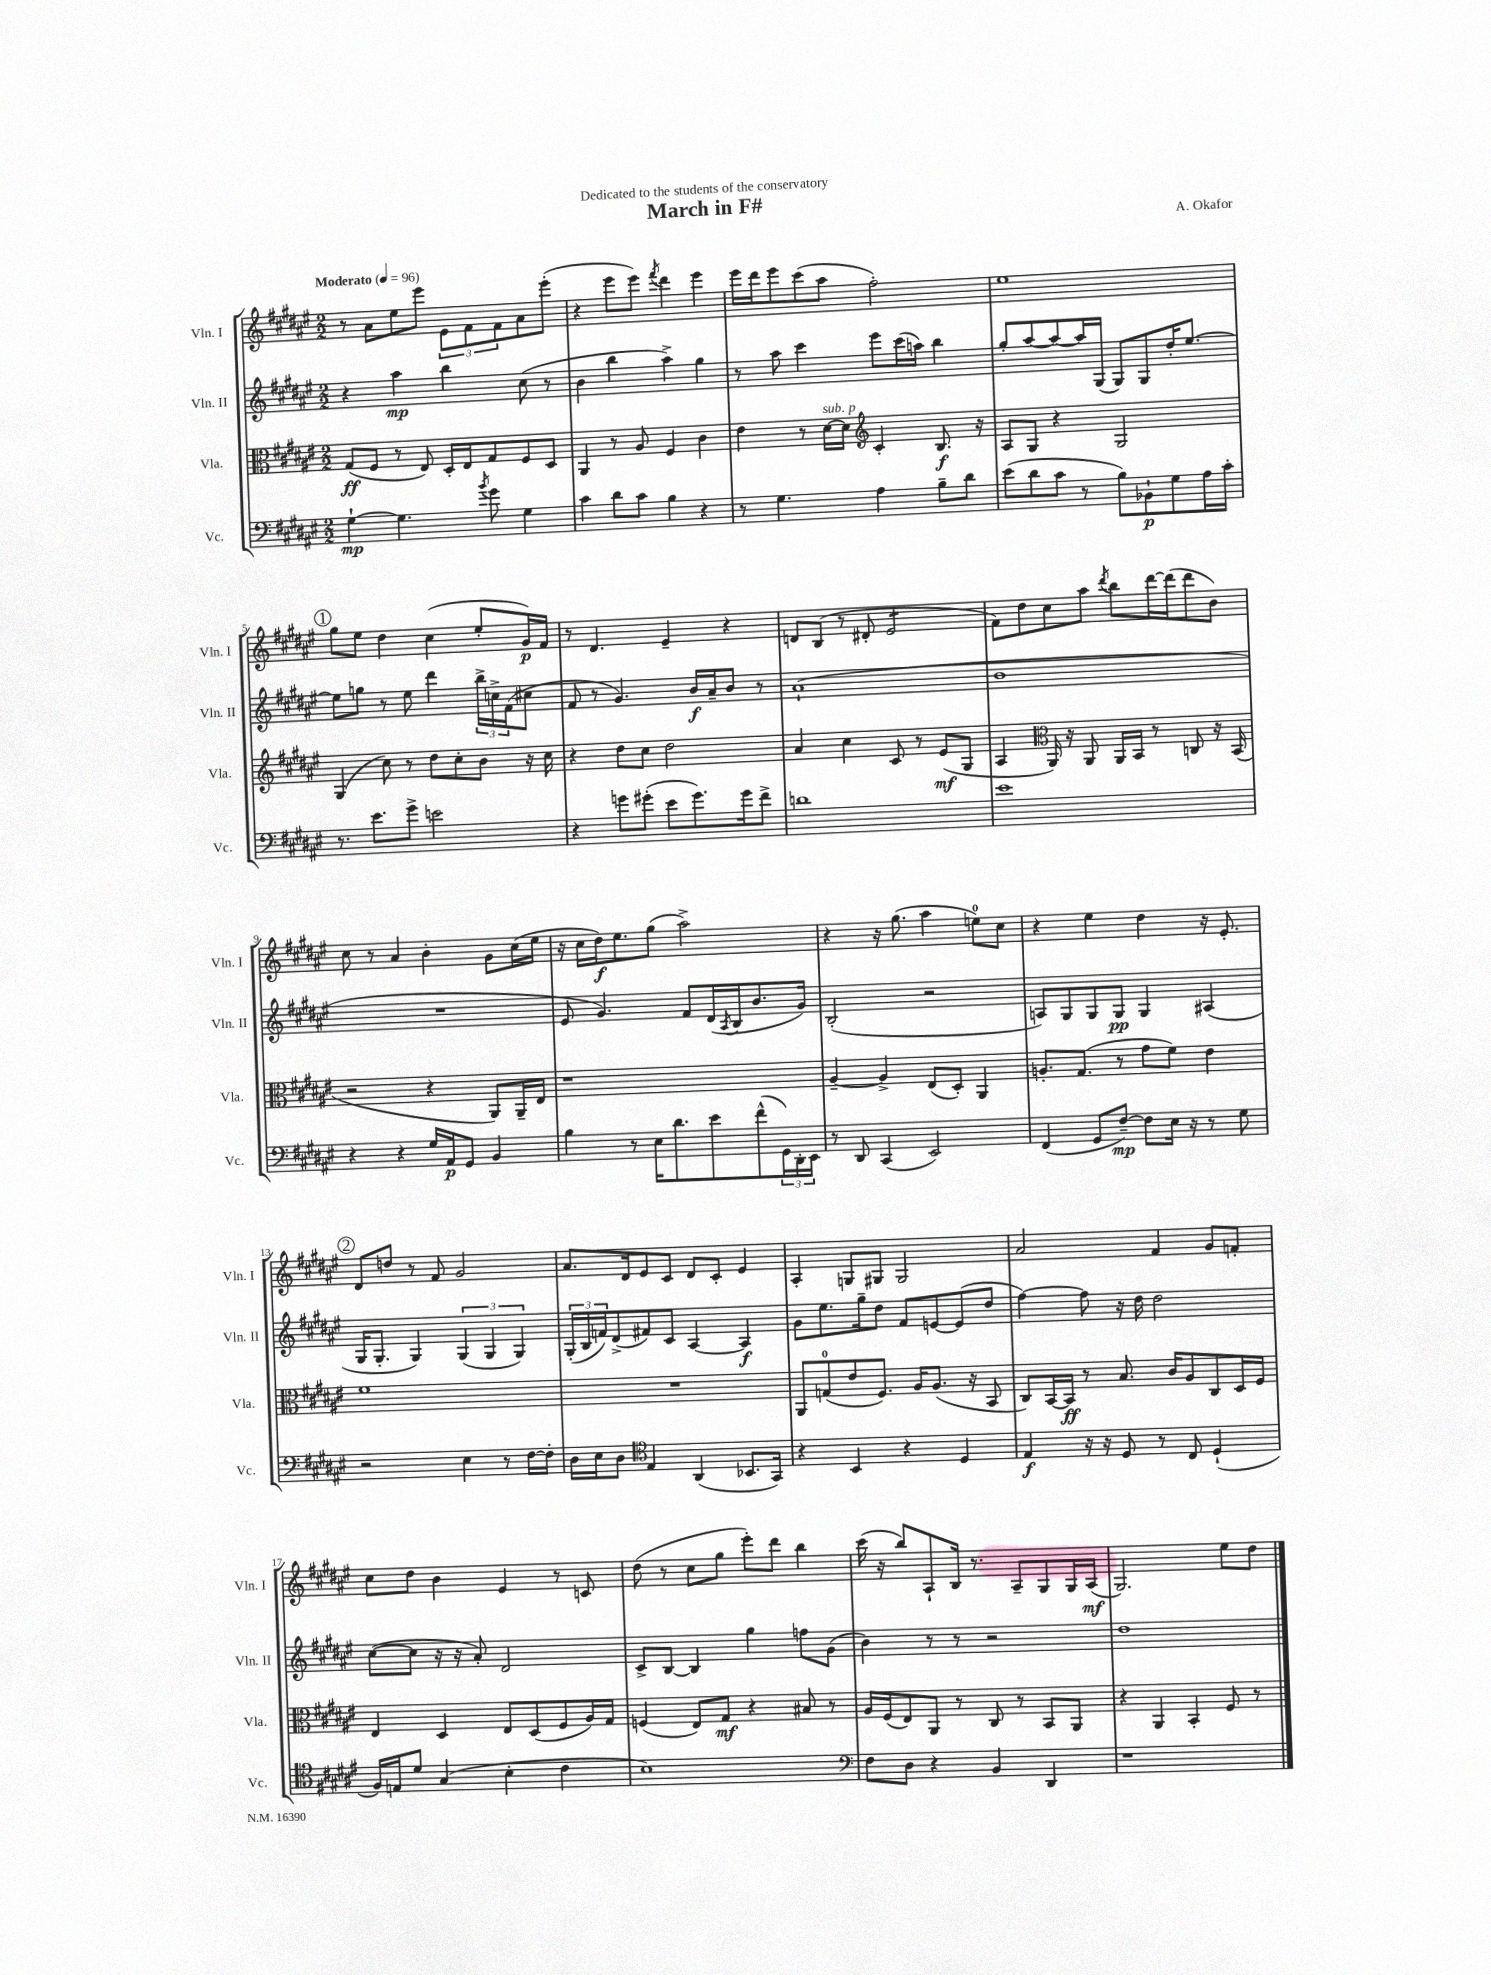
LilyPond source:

\header { title = "March in F#" composer = "A. Okafor" dedication = "Dedicated to the students of the conservatory" }
<<
\new StaffGroup <<
\new Staff = "s0" \with { instrumentName = "Vln. I" shortInstrumentName = "Vln. I" } {
    \clef treble \key fis \major \numericTimeSignature \time 2/2 \tempo "Moderato" 4 = 96
    r8 ais'8 eis''8 eis'''8 \tuplet 3/2 { eis'8 fis'8 fis'8 } ais'8 eis'''8-.( |
    r4 eis'''8 eis'''8) \acciaccatura { fis'''8 } dis'''4 eis'''4 |
    eis'''16 dis'''16 eis'''8 cis'''8( ais''8 fis''2-.) |
    eis''1 |
    \mark \markup { \circle "1" } gis''8 eis''8 dis''4 cis''4( eis''8-. gis'16\p) fis'16 |
    r8 dis'4. eis'4-- r4 |
    d'8 b8( r8 dis'8-. eis'2:8 |
    fis'8) dis''8 cis''8 ais''8 \acciaccatura { dis'''8 } b''8 dis'''16~ dis'''16( dis'''8 b'8) |
    cis''8 r8 ais'4 b'4-. gis'8 cis''16( eis''16 |
    r16 cis''16 dis''16\f) eis''8. gis''8( ais''2->) |
    r4 r16 gis''8.( ais''4 e''8-0) cis''8 |
    r4 eis''4 dis''4 r16 eis'8.-. |
    \mark \markup { \circle "2" } dis'8 d''8 r8 fis'8 gis'2 |
    ais'8. dis'16 eis'8 cis'8 dis'8 cis'8-. eis'4 |
    ais4-. g8 gis8 gis2 |
    ais'2 fis'4 gis'8 f'8-. |
    cis''8 dis''8 b'4 eis'4 r8 c'8 |
    dis''8( r8 cis''8 gis''8 eis'''8-.) dis'''8 b''4 |
    cis'''16( r16 b''8) ais8-! b16 r8. ais8-- gis8 gis16 ais16\mf( |
    gis2.) eis''8 dis''8 \bar "|." |
}
\new Staff = "s1" \with { instrumentName = "Vln. II" shortInstrumentName = "Vln. II" } {
    \clef treble \key fis \major \numericTimeSignature \time 2/2
    r4 ais''4\mp b''4 cis''8( r8 |
    b'4 b''4 ais''4->) gis''4 |
    r8 ais''8 cis'''4 eis'''8 cis'''16( a''16) b''4 |
    gis''8-. ais''8~ ais''8~ ais''16 gis16( gis8) gis8 dis''16-. eis''8.~ |
    \mark \markup { \circle "1" } eis''8 g''8 r8 eis''8 dis'''4 \tuplet 3/2 { b''16-> c''16-> fis'16( } cis''8 |
    fis'8 r8 gis'4.) b'16\f ais'16-- b'8 r8 |
    ais'1-!( |
    b'1 |
    R1 |
    eis'8 gis'4.) fis'8 dis'16( \acciaccatura { ais8 } b16 b'8. gis'16) |
    b2-.( r2 |
    a8) gis8 gis8 gis8\pp gis4 ais4( |
    \mark \markup { \circle "2" } gis16 gis8.-. gis4) \tuplet 3/2 { gis4( gis4 gis4) } |
    \tuplet 3/2 { gis16-.( b16 f'16) } dis'8->( fis'8) cis'8 ais4~ ais4\f |
    gis'8 eis''8. gis''16-- dis''8 fis'8 e'8~ e'8( dis''8 |
    fis''4~) fis''8 r16 dis''16 dis''2 |
    cis''8~( cis''8 r16 r16 ais'8-.) dis'2 |
    cis'8-> b8~ b4 gis''4 f''8 gis'8( |
    b'4) r8 r8 r2 |
    dis''1 \bar "|." |
}
\new Staff = "s2" \with { instrumentName = "Vla." shortInstrumentName = "Vla." } {
    \clef alto \key fis \major \numericTimeSignature \time 2/2
    gis8\ff( fis8 r8 eis8) dis16-. eis16 gis8 fis8 dis8 |
    ais,4 r8 ais8 fis4 cis'4 |
    eis'4 r8 dis'16~^\markup { \italic "sub. p" } dis'16 \clef treble cis'4-. b8.\f r16 |
    ais8 gis8 r4 gis2 |
    \mark \markup { \circle "1" } gis4( cis''8) r8 dis''8 cis''8-. b'8 r16 cis''16 |
    r4 dis''8 cis''8 dis''2 |
    ais'4 cis''4 cis'8 r8 eis'8\mf( gis8 |
    ais4 \clef alto ais,16) r16 ais,8 ais,16 b,16 r8 c8 r16 b,16( |
    r2 r4 ais,8) ais,16-- eis16 |
    r1 |
    ais4~-- ais4-> eis8( dis8-.) ais,4 |
    a8.-. gis8.( r8 gis'8 fis'8) eis'4 |
    \mark \markup { \circle "2" } fis'1 |
    R1 |
    ais,8 g8-0( eis'8 fis8.) ais16 ais8.( r16 b,8 |
    cis8) b,16~ b,16\ff r8 b8. cis'16 ais8 cis8 dis16 fis16 |
    eis4 dis4 eis8 dis8( fis8 ais16) gis16 |
    f4( eis8) gis8\mf r4 bis8 r8 |
    ais16 fis16( eis8) ais,8 r8 cis8 r8 b,8 ais,8 |
    r4 ais,4 b,4-. fis8 r8 \bar "|." |
}
\new Staff = "s3" \with { instrumentName = "Vc." shortInstrumentName = "Vc." } {
    \clef bass \key fis \major \numericTimeSignature \time 2/2
    gis4~-!\mp gis4. \acciaccatura { b'8 } gis'8 gis4 |
    cis'4 dis'8 cis'8 b4 r4 |
    r8 gis4. ais4 b8-- dis'8 |
    eis'8( dis'8 cis'8 r8 b8) bes,8-!\p gis8 ais16 cis'16-. |
    \mark \markup { \circle "1" } r8. eis'8. gis'8-> e'2 |
    r4 g'8 gis'8-.( eis'8 gis'8.) gis'16 fis'8-> |
    d'1 |
    eis'1 |
    r4 r4 gis16 ais,16\p gis,8 b,4 |
    b4 r8 eis16 dis'8. eis'8 fis'8-^( \tuplet 3/2 { gis,16) dis,16-. eis,16 } |
    r8 dis,8 cis,4( eis,2) |
    fis,4( gis,8 fis8~--\mp) fis8 eis16 r16 r8 gis8 |
    \mark \markup { \circle "2" } r2 eis4 r8 fis16~ fis16-. |
    dis16 eis16 dis8 \clef tenor eis4 ais,4( bes,8. gis,16) |
    r4 b,4 r4 dis4 |
    eis4\f r16 r16 dis8 r8 cis8 dis4-!( |
    fis16) e16 dis'8 gis4( b4-. cis'4 |
    b1) |
    \clef bass fis8 dis8 r4 b,4 dis,4 |
    r1 \bar "|." |
}
>>
>>
